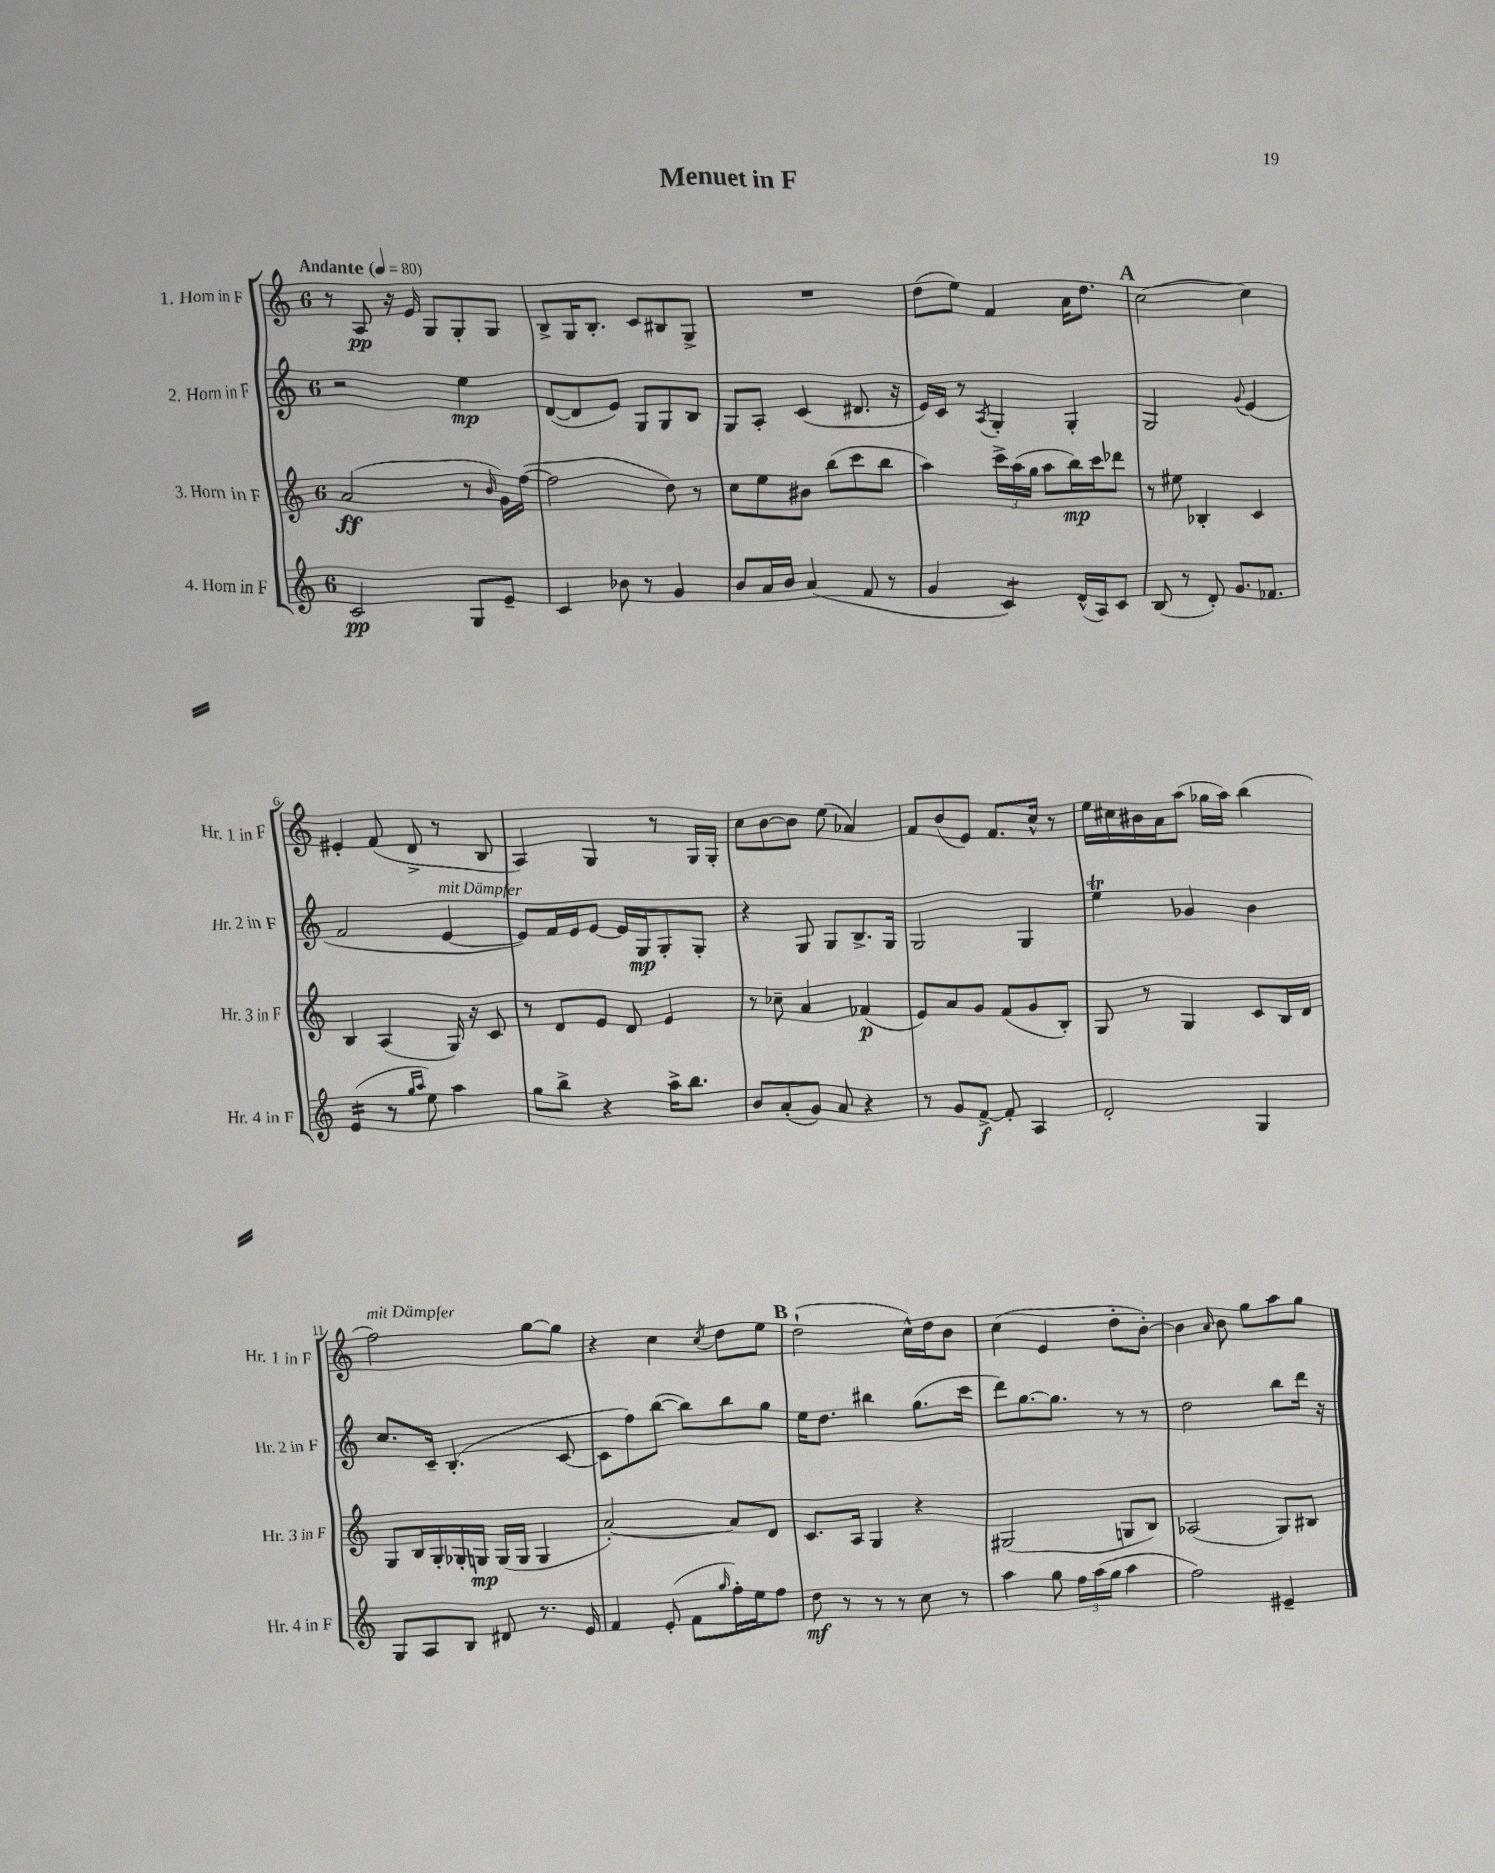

**kern	**kern	**kern	**kern
*staff4	*staff3	*staff2	*staff1
*clefG2	*clefG2	*clefG2	*clefG2
*k[]	*k[]	*k[]	*k[]
*M6/8	*M6/8	*M6/8	*M6/8
*MM80	*MM80	*MM80	*MM80
2c/	(2a/	2r	8r
.	.	.	8A/
.	.	.	16r
.	.	.	16e/
.	.	.	8G/L
8G/L	8r	4ee\	8G'/
.	16qqb/	.	.
8e~/J	16g\LL)	.	8G/J
.	([16ff\JJ	.	.
=	=	=	=
4c/	2ff\]	([8d/L	8B^/L
.	.	8d/]	16G/K
.	.	.	8.B'/J
8b-\	.	8e/J)	.
8r	.	8G/L	8c/L
4g/	8dd\)	8G/	8B#/
.	8r	8B/J	8G^/J
=	=	=	=
8b/L	8cc\L	8G/L	2.r
16a/L	8ee\	8A'/J	.
16b/JJ	.	.	.
(4a/	8b#\J	(4c/	.
.	(8bb\L	.	.
8f/	8ccc\	8.d#/	.
8r	8bb\J	.	.
.	.	16r	.
=	=	=	=
4g/	4aa\)	16e/LL)	(8dd\L
.	.	16c/JJ	.
.	.	8r	8ee\J)
.	.	8qA/	.
4c/)	24ccc^\LL	4G'/	4f/
.	(24aa\	.	.
.	24gg\JJ	.	.
.	8aa\L	.	.
(16d^^/LL	16bb\L)	4G'/	16a\LK
16A/J)	16ccc\J	.	8.dd\J
8c/J	8ddd-\J	.	.
=	=	=	=
(8B/	8r	2G/	[2cc\
8r	8ee#\	.	.
8d'/)	4B-'/	.	.
8.g/L	.	.	.
.	.	8qqg/	.
.	4c/	(4e/	4cc\]
8.f-/J	.	.	.
=	=	=	=
(4e/	4B/	2f/	4e#'/
8r	(4A/	.	(8f/
16qqgg/LL	.	.	.
16qqaa/JJ	.	.	.
8ee\)	.	.	8d^/
4aa\	16G/)	[4e/	8r
.	16r	.	.
.	8c/	.	8B/
=	=	=	=
8gg\L	8r	8e/]L)	4A/)
8bb^\J	8d/L	16f/L	.
.	.	16e/J	.
4r	8e/J	[8e/J	4G/
.	8d/	16e/]LL	.
.	.	16G/J	.
16aa^\LK	4e/	8G'/	8r
8.bb\J	.	.	.
.	.	8G'/J	16G/LL
.	.	.	16G'/JJ
=	=	=	=
8b/L	8r	4r	8cc\L
(8a'/	8cc-~\	.	[8b\
8g/J)	4a/	8G/	8b\]J
8a/	.	8G/L	(8ee\
4r	(4f-/	8.B^/	4a-/)
.	.	16G/Jk	.
=	=	=	=
8r	8e/L)	2G/	8f/L
8g/L	8a/	.	(8b/
[8f^/J	8g/J	.	8e/J)
8f'/]	(8f/L	.	8.f/L
4A/	8g/	4G/	.
.	.	.	16cc^^/Jk
.	8B'/J)	.	8r
=	=	=	=
2d'/	8G/	4ee\	16ee\LL
.	.	.	16cc#\
.	8r	.	16b#\
.	.	.	16a\J
.	4G/	4g-/	(8aa\J
.	.	.	16gg-\LL
.	.	.	16aa\JJ)
4G/	8c/L	4b\	(4bb\
.	16B/L	.	.
.	16d/JJ	.	.
=	=	=	=
8G/L	8G/L	8.cc/L	2ff\)
8A/	16B/L	.	.
.	16G'/	16c~/Jk	.
8B/J	16G-'/	(4.B'/	.
.	16G/JJ	.	.
8d#/	(16G/LL	.	.
.	16G/JJ	.	.
8.r	4G/	.	[8gg\L
.	.	[8c/	8gg\]J
16e/	.	.	.
=	=	=	=
4f/	[2a'/)	8c\]L	4r
.	.	8ff\)	.
(8e'/	.	([8bb\J	4cc\
8f\L	.	8bb\]L)	.
16qqgg/	.	.	8qcc/
16ff'\L)	8a/]L	8bb\	8dd\L
16ee\J	.	.	.
8ff\J	8d/J	8gg\J	8ee\J
=	=	=	=
8dd\	8.c/L	16ee\LK	(2dd`\
.	.	8.dd\J	.
8r	.	.	.
.	16A/Jk	.	.
8r	4G/	4bb#\	.
8r	.	.	.
8cc\	4r	(8.gg\L	16cc^^\LL)
.	.	.	16dd\J
8r	.	.	8b\J
.	.	16ccc\Jk	.
=	=	=	=
4aa\	(2G#/	8ddd\L)	(4cc\
.	.	[8.gg\	.
8gg\	.	.	4e/
.	.	8.gg\]J	.
24ff\LL	.	.	.
(24aa\	.	.	.
24gg\JJ	.	.	.
4aa\	8G/L	8r	8dd'\L
.	8B/J)	8r	[8b'\J)
=	=	=	=
2ff\)	(2A-/	2dd\	4b\]
.	.	.	16qqa/
.	.	.	8b\
.	.	.	8gg\L
4e#~/	8G/L)	8bb\L	8aa\
.	8B#/J	16ddd\Jk	8gg\J
.	.	16r	.
==	==	==	==
*-	*-	*-	*-
